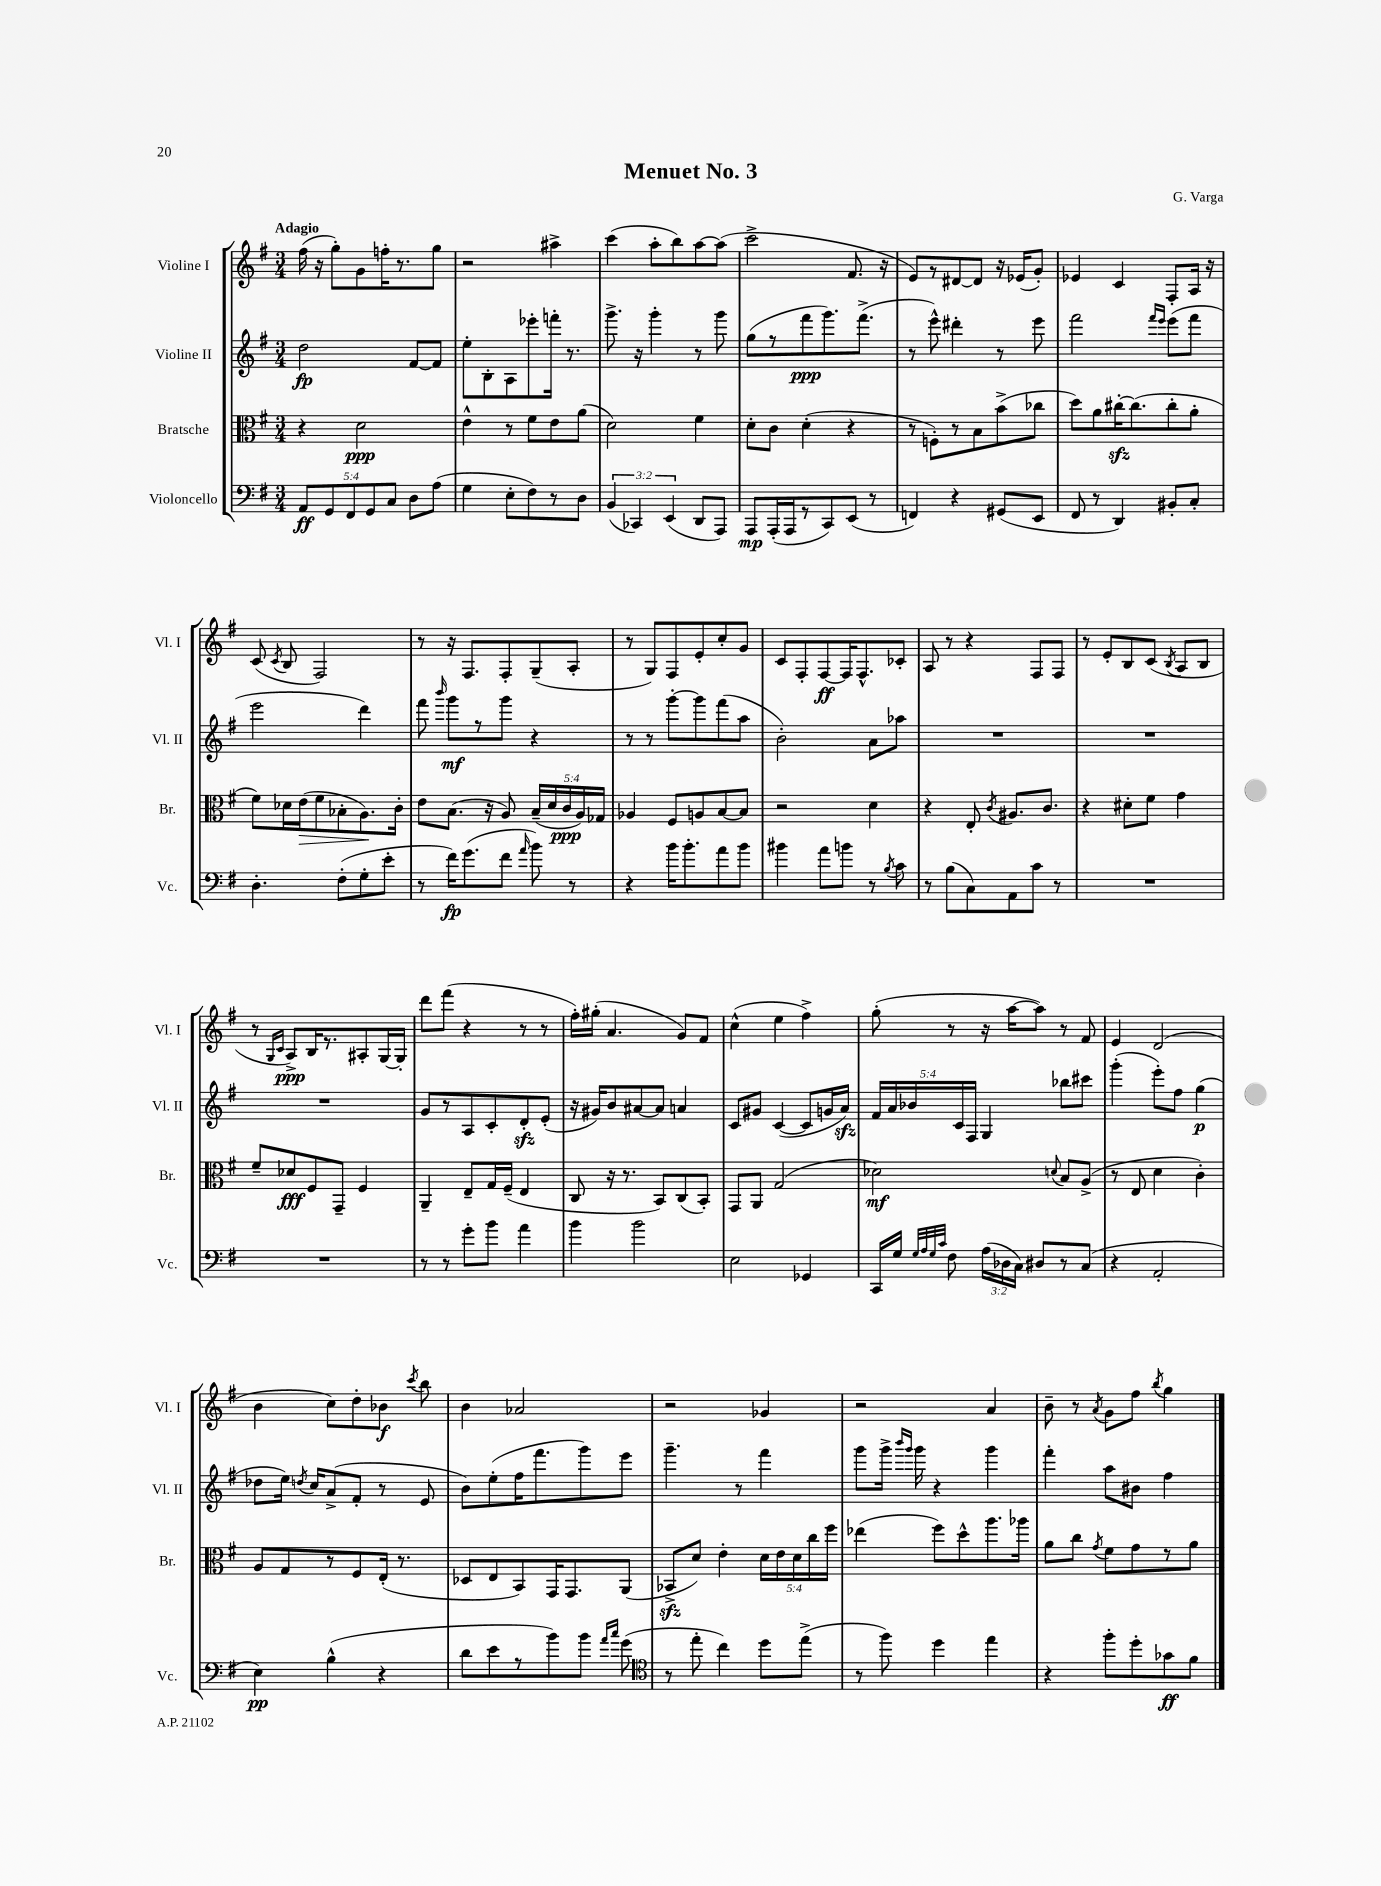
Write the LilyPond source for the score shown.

\header { title = "Menuet No. 3" composer = "G. Varga" }
<<
\new StaffGroup <<
\new Staff = "s0" \with { instrumentName = "Violine I" shortInstrumentName = "Vl. I" } {
    \clef treble \key g \major \numericTimeSignature \time 3/4 \tempo "Adagio"
    \autoBeamOff fis''16( r16 g''8[-.) g'8 f''16-. r8. g''8] |
    r2 ais''4-> |
    c'''4( a''8[-. b''8) a''8~ a''8]( |
    c'''2-> fis'8. r16 |
    e'8[) r8 dis'8~ dis'8] r16 ees'16[( g'8]-.) |
    ees'4 c'4 fis8[-. a16] r16 |
    c'8( \acciaccatura { c'8 } b8 fis2) |
    r8 r16 fis8.[ fis8-. g8--( a8]-. |
    r8 g8[) fis8 e'8-. c''8-. g'8] |
    c'8[ fis8-. fis8~\ff fis16 fis8.-^ ces'8]-. |
    a8 r8 r4 fis8[ fis8] |
    r8 e'8[-. b8 c'8]( \acciaccatura { b8 } a8[ b8] |
    r8 \grace { g16[ c'16] } a8[->\ppp) b16 r8. ais8-. g16~ g16]-. |
    d'''8[ fis'''8]( r4 r8 r8 |
    fis''16[-.) gis''16]-.( a'4. g'8[) fis'8] |
    c''4-^( e''4 fis''4->) |
    g''8-.( r8 r16 a''16[~ a''8]) r8 fis'8 |
    e'4 d'2( |
    b'4 c''8[) d''8-. bes'8]\f \acciaccatura { c'''8 } b''8 |
    b'4 aes'2 |
    r2 ges'4 |
    r2 a'4 |
    b'8-- r8 \acciaccatura { a'8 } g'8[ fis''8] \acciaccatura { b''8 } g''4 \bar "|." |
}
\new Staff = "s1" \with { instrumentName = "Violine II" shortInstrumentName = "Vl. II" } {
    \clef treble \key g \major \numericTimeSignature \time 3/4 \override Staff.TupletNumber.text = #tuplet-number::calc-fraction-text
    \autoBeamOff d''2\fp fis'8[~ fis'8] |
    e''8[-. b8-. a8 ees'''8-. f'''16]-. r8. |
    g'''8.-> r16 g'''4-. r8 g'''8 |
    g''8[( r8 fis'''8\ppp g'''8.) fis'''8.]->( |
    r8 e'''8-^) dis'''4-. r8 e'''8 |
    fis'''2 \grace { fis'''16[ e'''16] } e'''8[( fis'''8] |
    e'''2 d'''4) |
    fis'''8 \grace { b'''16 } g'''8[\mf r8 g'''8] r4 |
    r8 r8 g'''8[~-. g'''8 fis'''8( a''8] |
    b'2-.) a'8[ aes''8] |
    R2. |
    R2. |
    R2. |
    g'8[ r8 a8 c'8-. d'8-.\sfz e'8]-.( |
    r16 gis'16[) b'8 ais'8~ ais'8] a'4 |
    c'8[ gis'8] c'4~( c'8[ g'16 a'16]\sfz) |
    \tuplet 5/4 { fis'16[ a'16 bes'16 c'16 fis16] } g4 bes''8[ cis'''8] |
    g'''4-.( e'''8[-.) fis''8] g''4\p( |
    des''8[ e''16]) \acciaccatura { d''8 } c''16[ a'8->( fis'8]-. r8 e'8 |
    b'8[) e''8-.( fis''16 fis'''8. g'''8) e'''8] |
    g'''4.-- r8 fis'''4 |
    g'''8[ g'''16]-> \grace { b'''16[ g'''16] } g'''16 r4 g'''4 |
    fis'''4-. a''8[ bis'8] fis''4 \bar "|." |
}
\new Staff = "s2" \with { instrumentName = "Bratsche" shortInstrumentName = "Br." } {
    \clef alto \key g \major \numericTimeSignature \time 3/4 \override Staff.TupletNumber.text = #tuplet-number::calc-fraction-text
    \autoBeamOff r4 d'2\ppp |
    e'4-^ r8 fis'8[ e'8 a'8]( |
    d'2) fis'4 |
    d'8[-. c'8] d'4-.( r4 |
    r8 f8[-.) r8 b8 b'8->( ces''8] |
    d''8[) a'8 cis''16~-.\sfz cis''8.( cis''8-. a'8]-. |
    fis'8[) des'16 e'16\>( fis'8 bes8-. a8.\!) c'16]-. |
    e'8[ b8.]( r16 a8) \tuplet 5/4 { b16[--( d'16 c'16\ppp a16) ges16] } |
    aes4 fis8[ a8 b8~ b8] |
    r2 d'4 |
    r4 e8-. \acciaccatura { c'8 } ais8.[ c'8.] |
    r4 dis'8[-. fis'8] g'4 |
    fis'8[-- des'8\fff fis8 g,8]-- fis4 |
    a,4-- e8[-- g16 fis16]--( e4 |
    c8 r16 r8. b,8[) c8( b,8]-.) |
    g,8[ a,8] g2( |
    des'2\mf) \appoggiatura { d'8 } b8[ a8]->( |
    r8 e8 d'4 c'4-.) |
    a8[ g8 r8 fis8 e16]-.( r8. |
    des8[ e8 b,8) g,16 g,8. a,8]( |
    bes,8[->\sfz d'8]) e'4-. \tuplet 5/4 { d'16[ e'16 d'16 c''16 fis''16] } |
    ees''4( fis''8[) d''8-^ a''8. aes''16] |
    a'8[ c''8] \acciaccatura { g'8 } fis'8[ g'8 r8 a'8] \bar "|." |
}
\new Staff = "s3" \with { instrumentName = "Violoncello" shortInstrumentName = "Vc." } {
    \clef bass \key g \major \numericTimeSignature \time 3/4 \override Staff.TupletNumber.text = #tuplet-number::calc-fraction-text
    \autoBeamOff \tuplet 5/4 { a,8[\ff g,8 fis,8 g,8 c8] } d8[ a8]( |
    g4 e8[-. fis8) r8 d8] |
    \tuplet 3/2 { b,4( ces,4) e,4( } d,8[ a,,8]) |
    a,,8[\mp a,,16-.( a,,16 r8 c,8) e,8]( r8 |
    f,4) r4 gis,8[( e,8] |
    fis,8 r8 d,4) bis,8[-. c8]-. |
    d4.-. fis8[-.( g8-. e'8]-. |
    r8 fis'16[\fp) g'8.( fis'8] \grace { a'16 } b'8) r8 |
    r4 b'16[ b'8.-. a'8 b'8] |
    bis'4 a'8[ b'8] r8 \acciaccatura { b8 } c'8 |
    r8 b8[( c8) a,8 c'8] r8 |
    R2. |
    R2. |
    r8 r8 g'8[-. b'8] a'4 |
    b'4 b'2 |
    e2 ges,4 |
    c,16[ g16] \grace { g32[ a32 g32 c'32] } fis8 \tuplet 3/2 { a16[( des16 c16]) } dis8[ r8 c8]( |
    r4 a,2-. |
    e4\pp) b4-^( r4 |
    d'8[ e'8 r8 b'8) b'8] \grace { a'16[ c''16] } g'8( |
    \clef tenor r8 e''8-. c''4) d''8[ e''8]->( |
    r8 fis''8) d''4 e''4 |
    r4 fis''8[-. d''8-. ges'8\ff fis'8] \bar "|." |
}
>>
>>
\layout { \context { \Score \remove "Bar_number_engraver" } }
